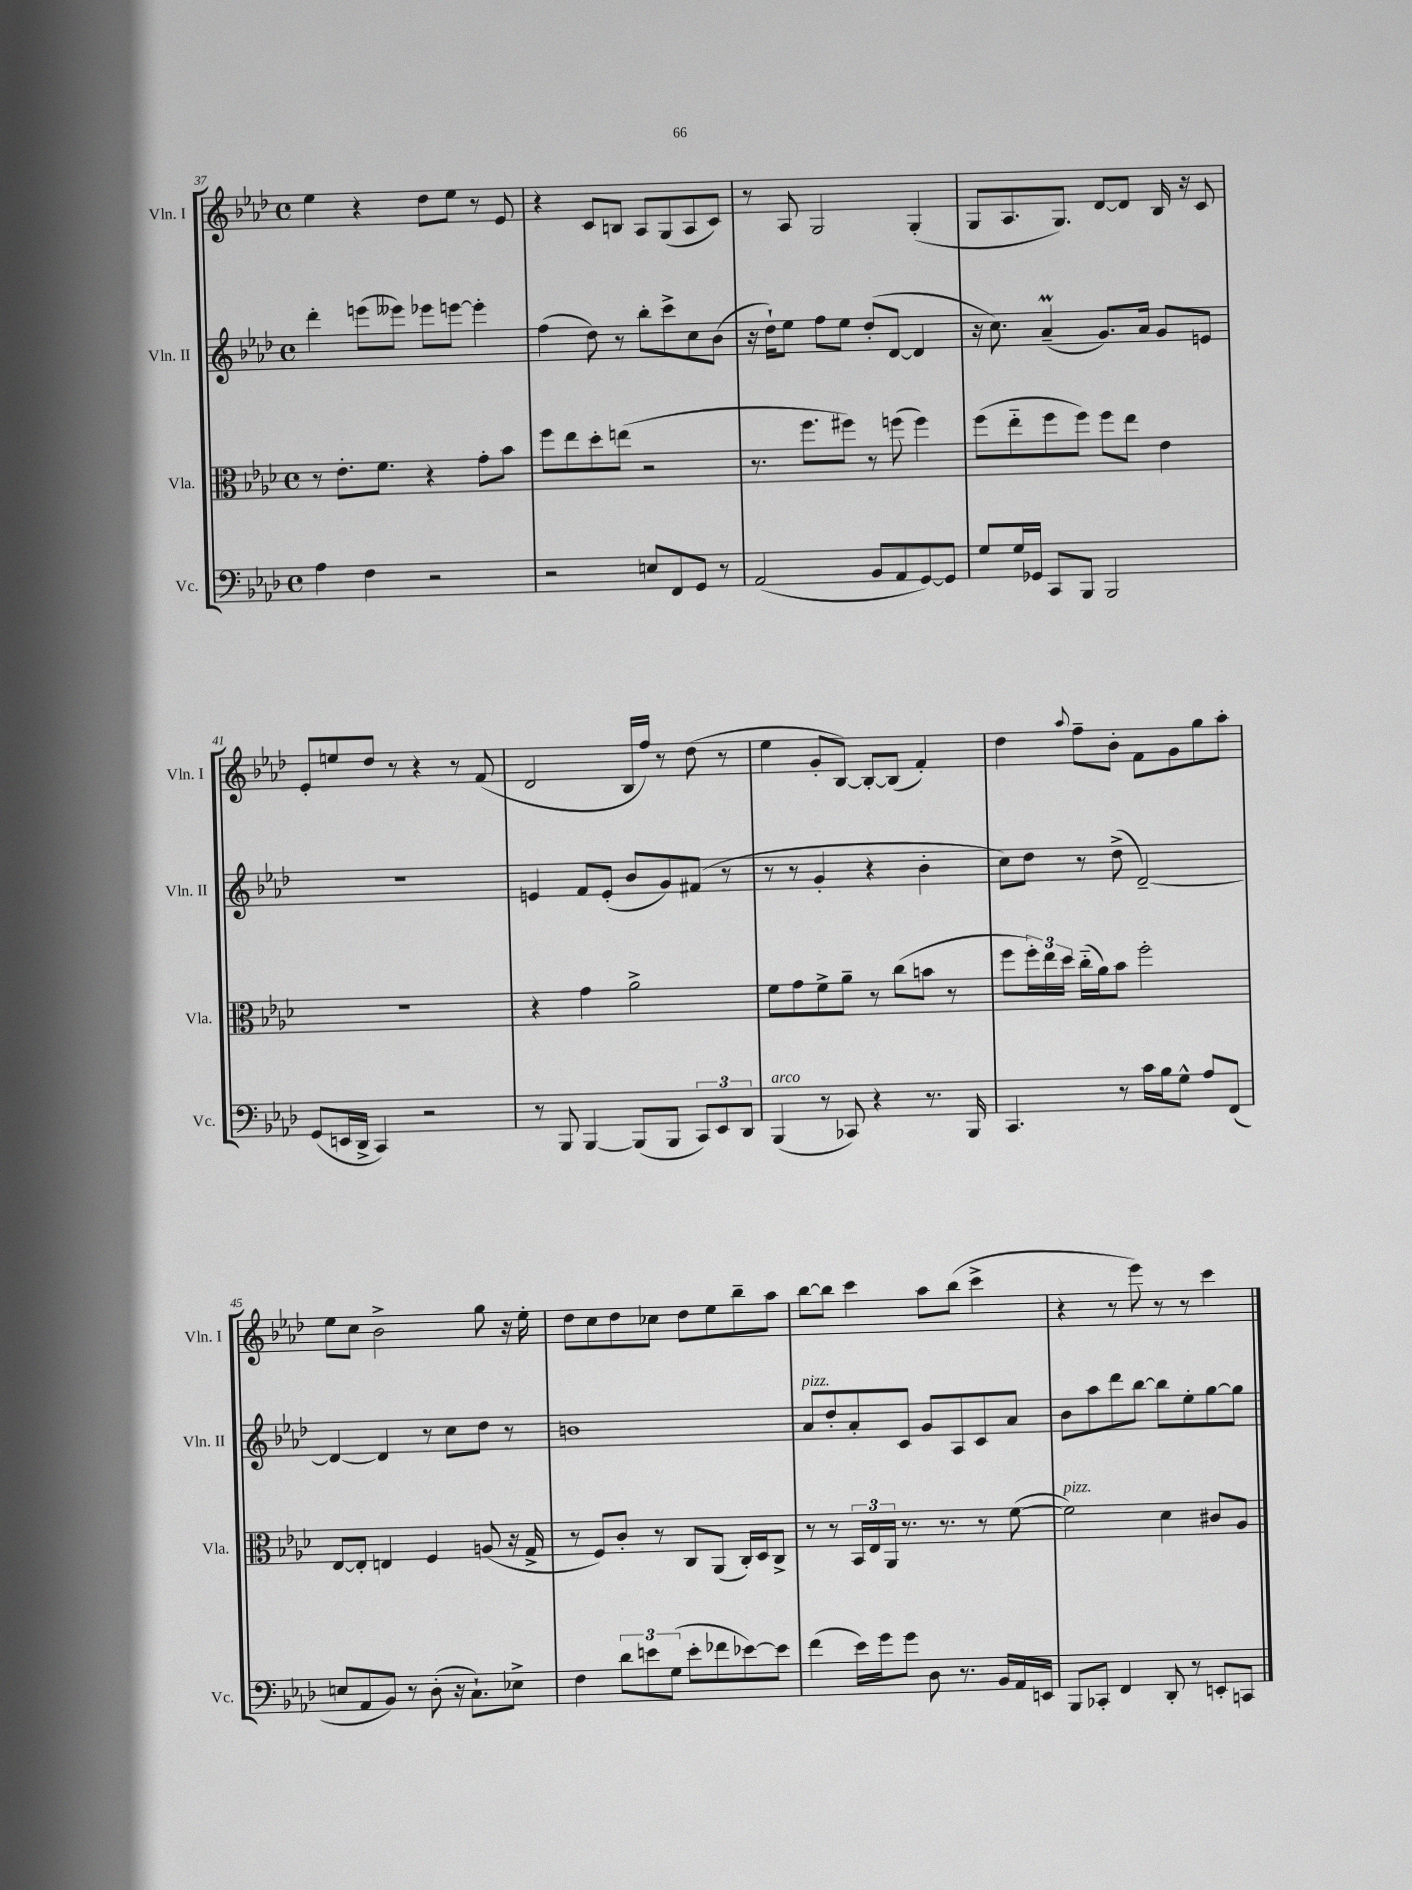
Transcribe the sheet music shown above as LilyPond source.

<<
\new StaffGroup <<
\new Staff = "s0" \with { instrumentName = "Vln. I" shortInstrumentName = "Vln. I" } {
    \clef treble \key aes \major \defaultTimeSignature \time 4/4
    ees''4 r4 des''8 ees''8 r8 ees'8 |
    r4 c'8 b8 aes8 g8( aes8 c'8) |
    r8 aes8 g2 g4-.( |
    g8 aes8. g8.) des'8~ des'8 bes16 r16 c'8 |
    ees'8-. e''8 des''8 r8 r4 r8 f'8( |
    des'2 bes16 f''16) r8 des''8( r8 |
    ees''4 g'8-. bes8~) bes8~-. bes8( f'4-.) |
    des''4 \appoggiatura { aes''8 } f''8-- bes'8-. f'8 g'8 g''8 aes''8-. |
    ees''8 c''8 bes'2-> g''8 r16 ees''16-. |
    des''8 c''8 des''8 ces''8 des''8 ees''8 bes''8-- aes''8 |
    bes''8~ bes''8 c'''4 aes''8 bes''8( c'''4-> |
    r4 r8 ees'''8) r8 r8 c'''4 \bar "|." |
}
\new Staff = "s1" \with { instrumentName = "Vln. II" shortInstrumentName = "Vln. II" } {
    \clef treble \key aes \major \defaultTimeSignature \time 4/4
    des'''4-. e'''8( eeses'''8) ees'''8 e'''8~ e'''4-. |
    f''4( des''8) r8 bes''8-. c'''8-> c''8 bes'8( |
    r16 des''16-!) ees''8 f''8 ees''8 des''8-.( des'8~ des'4 |
    r16 c''8.) aes'4--\prall( g'8.) aes'16 g'8 e'8 |
    R1 |
    e'4 f'8 e'8-.( bes'8 g'8) fis'8( r8 |
    r8 r8 g'4-. r4 bes'4-. |
    c''8) des''8 r8 des''8->( des'2~--) |
    des'4~ des'4 r8 c''8 des''8 r8 |
    b'1 |
    aes'8^\markup { \italic "pizz." } des''8-. aes'8-. c'8 g'8 aes8 c'8 aes'8 |
    bes'8 aes''8 des'''8 bes''8~ bes''8 ees''8-. g''8~ g''8 \bar "|." |
}
\new Staff = "s2" \with { instrumentName = "Vla." shortInstrumentName = "Vla." } {
    \clef alto \key aes \major \defaultTimeSignature \time 4/4
    r8 ees'8.-. f'8. r4 g'8-. bes'8 |
    f''8 ees''8 des''8-. e''8( r2 |
    r8. f''8. fis''8) r8 f''8( f''4) |
    f''8( ees''8-_ f''8 f''8) f''8 ees''8 ees'4 |
    R1 |
    r4 g'4 aes'2-> |
    f'8 g'8 f'8-> aes'8-- r8 c''8( b'8 r8 |
    f''8 \tuplet 3/2 { f''16-.) ees''16 des''16 } c''16-_( aes'16) bes'8 f''2-. |
    ees8~ ees8-. e4 f4 a8( r16 g16-> |
    r8 f8) c'8-. r8 c8 aes,8( c16-.) des16 c8-> |
    r8 r8 \tuplet 3/2 { bes,16 ees16 aes,16 } r8. r8. r8 f'8~( |
    f'2^\markup { \italic "pizz." }) des'4 cis'8 aes8 \bar "|." |
}
\new Staff = "s3" \with { instrumentName = "Vc." shortInstrumentName = "Vc." } {
    \clef bass \key aes \major \defaultTimeSignature \time 4/4
    aes4 f4 r2 |
    r2 e8 f,8 g,8 r8 |
    aes,2( bes,8 aes,8 g,8~) g,8 |
    g8 g16 ges,16 c,8 bes,,8 bes,,2 |
    g,8( e,16 des,16-> c,4) r2 |
    r8 bes,,8 bes,,4~ bes,,8( bes,,8 \tuplet 3/2 { c,8) ees,8 des,8 } |
    bes,,4^\markup { \italic "arco" }( r8 ces,8) r4 r8. bes,,16 |
    c,4. r8 c'16 bes16 g8-^ aes8 f,8( |
    e8 aes,8 bes,8) r8 des8-.( r16 c8.-!) ees8-> |
    f4 \tuplet 3/2 { des'8 e'8 g8( } e'8-. fes'8 ees'8~) ees'8 |
    f'4( ees'16) g'16 g'8 des8 r8. bes,16 aes,16 e,16 |
    bes,,8 ces,8-. f,4 des,8-. r8 e,8-. c,8 \bar "|." |
}
>>
>>
\layout { \context { \Score currentBarNumber = #37 } }
